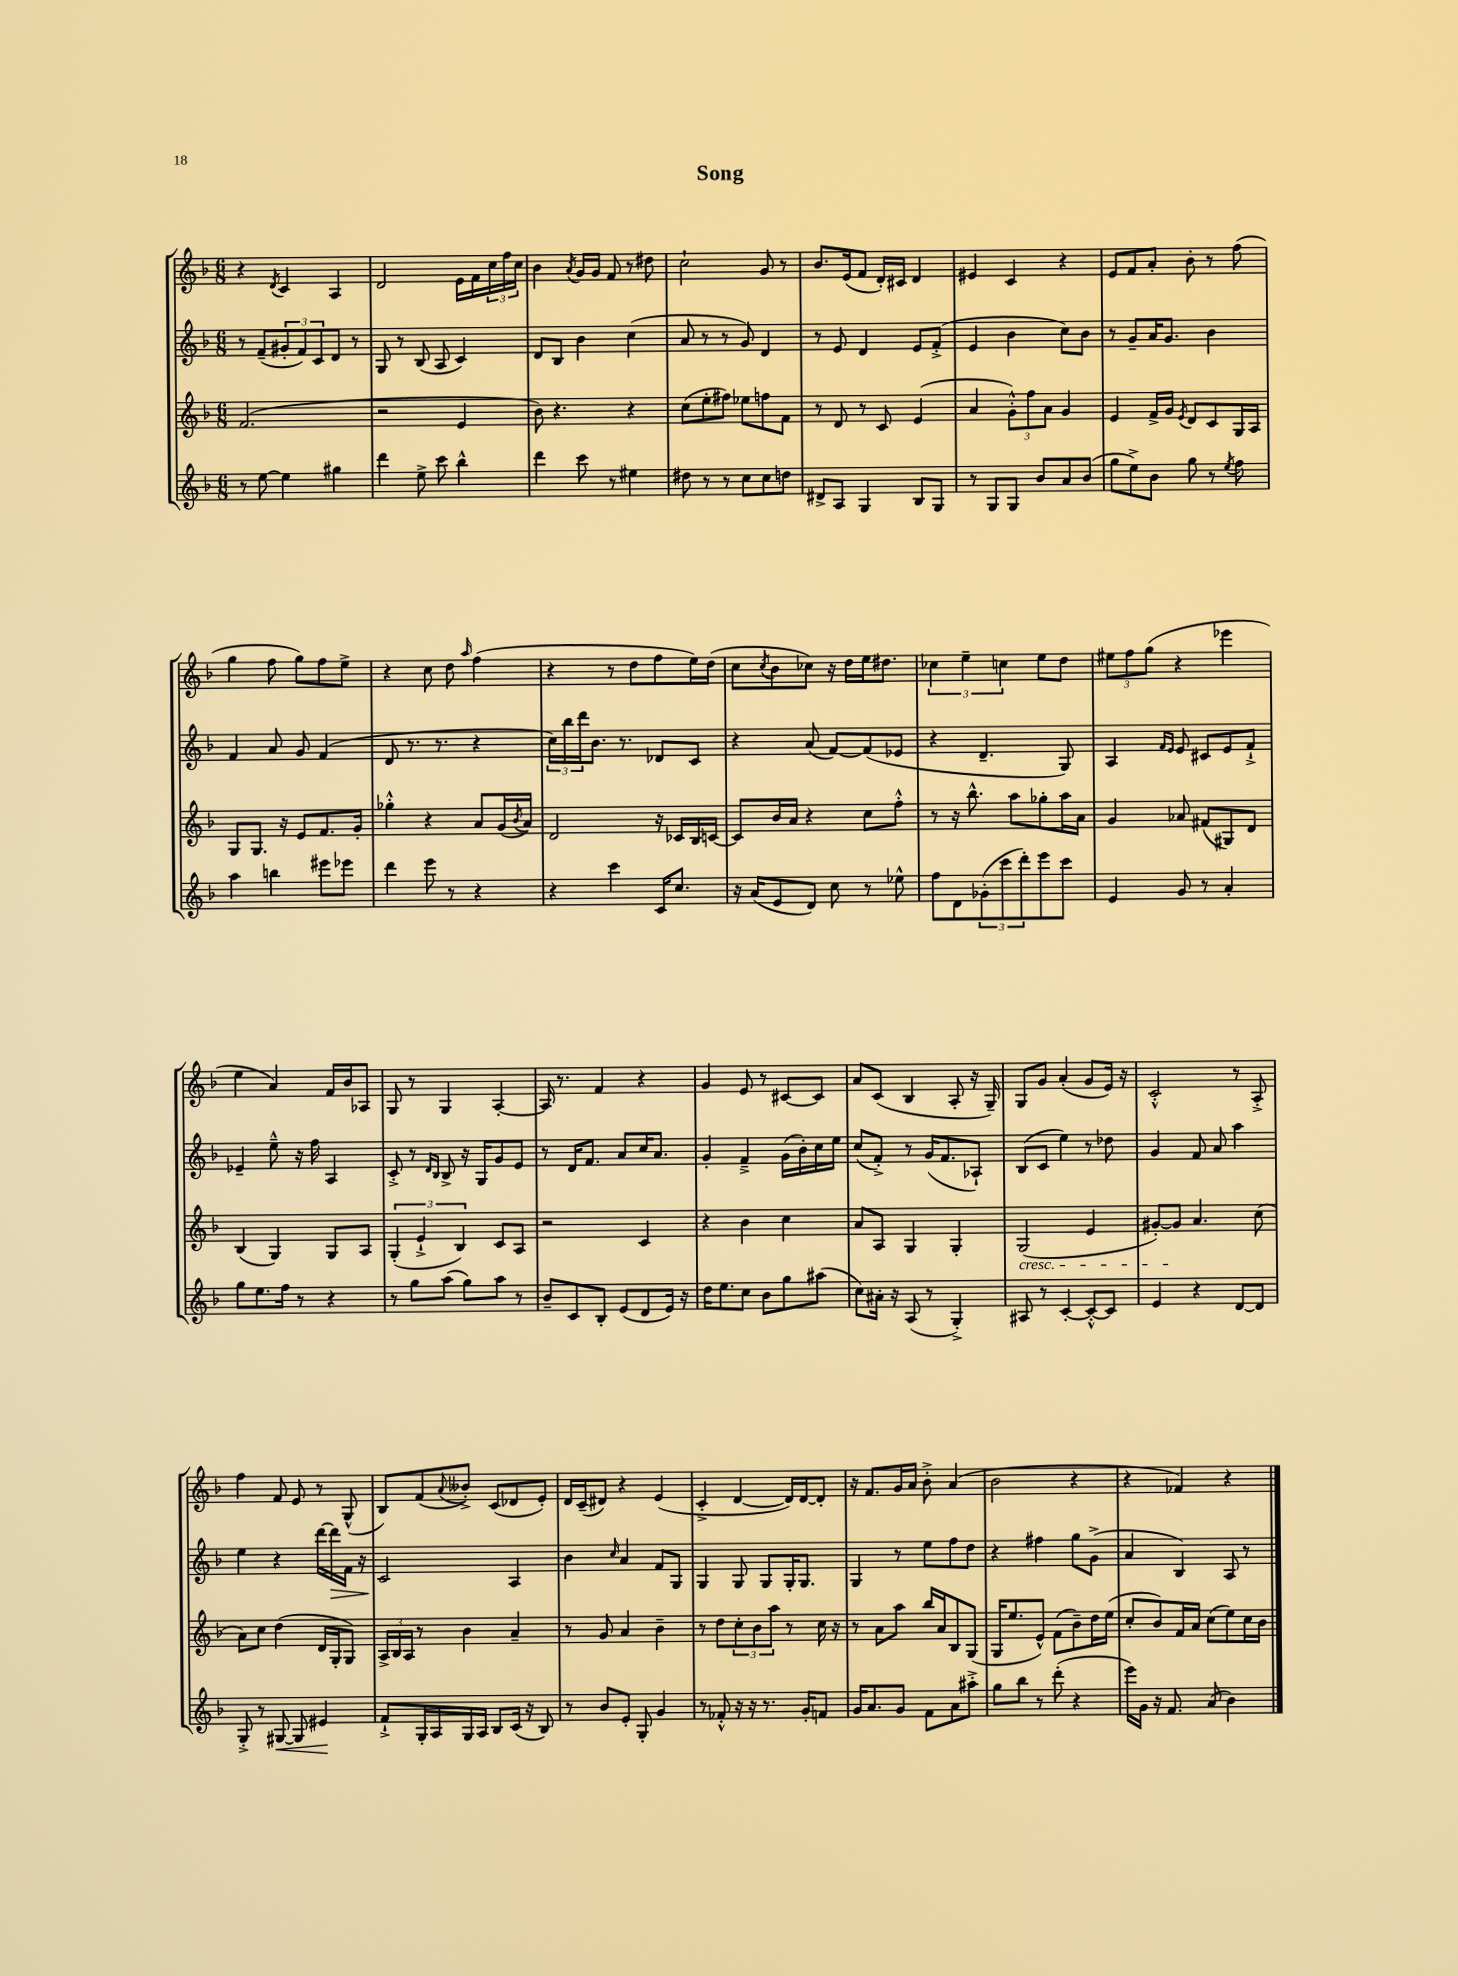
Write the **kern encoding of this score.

**kern	**kern	**kern	**kern
*staff4	*staff3	*staff2	*staff1
*clefG2	*clefG2	*clefG2	*clefG2
*k[b-]	*k[b-]	*k[b-]	*k[b-]
*M6/8	*M6/8	*M6/8	*M6/8
8r	(2.f	8r	4r
[8ee	.	(8f~	.
.	.	.	8qd
4ee]	.	12g#'	4c
.	.	12f)	.
.	.	12c	.
4gg#	.	8d	4A
.	.	8r	.
=	=	=	=
4ddd	2r	8G	2d
.	.	8r	.
8ee^	.	(8B-	.
8ccc	.	8A	.
4bb-^^	4e	4c)	16e
.	.	.	16f
.	.	.	24cc
.	.	.	24ff
.	.	.	24cc
=	=	=	=
4ddd	8b-)	8d	4b-
.	4.r	8B-	.
.	.	.	8qa
8ccc	.	4b-	16g
.	.	.	16g
8r	.	.	8f
4ee#	4r	(4cc	8r
.	.	.	8dd#
=	=	=	=
8dd#	(8cc	8a	2cc`
8r	8ee'	8r	.
8r	8ff#)	8r	.
8cc	8ee-	8g)	.
8cc	8ff	4d	8g
8dd	8f	.	8r
=	=	=	=
8d#^	8r	8r	8.b-
8A	8d	8e	.
.	.	.	(16e
4G	8r	4d	8f
.	8c	.	16d')
.	.	.	16c#
8B-	(4e	8e	4d
8G	.	(8f'^	.
=	=	=	=
8r	4a	4e	4e#
8G	.	.	.
8G	12g'^^)	4b-	4c
.	12ff	.	.
8b-	.	.	.
.	12a	.	.
8a	4g	8cc)	4r
(8b-	.	8b-	.
=	=	=	=
8gg	4e	8r	8e
8ee^)	.	8g~	8f
8b-	16f^	16a	8a'
.	16g	8.g	.
.	8qe	.	.
8gg	8d	.	8b-'
8r	8c	4b-	8r
8qee	.	.	.
8ff	16G	.	(8ff
.	16A	.	.
=	=	=	=
4aa	8G	4f	4gg
.	8.G	.	.
4bb	.	8a	8ff
.	16r	.	.
.	8e	8g	8gg)
8eee#	8.f	(4f	8ff
8eee-	.	.	8ee^
.	16g'	.	.
=	=	=	=
4ddd	4gg-'^^	8d	4r
.	.	8.r	.
8eee	4r	.	8cc
.	.	8.r	.
8r	.	.	8dd
.	.	.	16qqaa
4r	8a	4r	(4ff
.	(16g	.	.
.	8qb-	.	.
.	16a)	.	.
=	=	=	=
4r	2d	24cc)	4r
.	.	24bb-	.
.	.	24ddd	.
.	.	8.b-	.
4ccc	.	.	8r
.	.	8.r	.
.	.	.	8dd
16c	16r	8d-	8ff
8.cc	16c-	.	.
.	16B-	8c	16ee)
.	[16c	.	(16dd
=	=	=	=
16r	8c]	4r	8cc
(16a	.	.	.
.	.	.	8qcc
8e	16b-	.	8b-
.	16a	.	.
8d)	4r	(8a	8cc-)
8cc	.	[8f)	16r
.	.	.	16dd
8r	8cc	(8f]	16ee
.	.	.	8.dd#
8ee-^^	8ff'^^	8e-	.
=	=	=	=
8ff	8r	4r	6cc-
8d	16r	.	.
.	.	.	6ee~
.	8.bb-^^	.	.
(12g-'	.	4.d~	.
12ccc	.	.	6cc
.	8aa	.	.
12ddd')	.	.	.
8eee	8gg-'	.	8ee
8ccc	16aa	8G)	8dd
.	16a	.	.
=	=	=	=
4e	4g	4A	12ee#
.	.	.	12ff
.	.	.	(12gg
.	.	16qqf	.
.	.	16qqe	.
8g	8a-	8e	4r
8r	(8f#	8c#	.
4a'	8G#)	8e	4eee-
.	8d	8f`^	.
=	=	=	=
8gg	(4B-	4e-~	4ee
8.ee	.	.	.
.	4G)	8ee~^^	4a)
16ff	.	.	.
8r	.	16r	.
.	.	16ff	.
4r	8G	4A	16f
.	.	.	16b-
.	8A	.	8A-
=	=	=	=
8r	(6G'	8c'^	8G
8gg	.	8r	8r
.	6e`^	.	.
.	.	16qqd	.
.	.	16qqB-	.
(8aa	.	8B-^	4G
.	6B-)	.	.
8gg)	.	16r	.
.	.	16G	.
8aa	8c	8g	[4A'
8r	8A	8e	.
=	=	=	=
8b-~	2r	8r	16A]
.	.	.	8.r
8c	.	16d	.
.	.	8.f	.
8B-'	.	.	4f
(8e	.	8a	.
8d	4c	16cc	4r
.	.	8.a	.
16e)	.	.	.
16r	.	.	.
=	=	=	=
16dd	4r	4g'	4g
8.ee	.	.	.
8cc	4b-	4f~^	8e
8b-	.	.	8r
8gg	4cc	(16g	[8c#
.	.	16b-')	.
(8aa#	.	16cc	8c#]
.	.	16ee	.
=	=	=	=
8cc)	8a	(8cc	8a
16a#'	8A	8f'^)	(8c
16r	.	.	.
(8A	4G	8r	4B-
8r	.	(16g	.
.	.	8.f	.
4G'^)	4G'	.	8A'
.	.	8A-`)	16r
.	.	.	16G~)
=	=	=	=
8A#	(2G	(8B-	8G
8r	.	8c	8g
[4c'	.	4ee)	(4a'
8c'^^_	4e	8r	8g
8c]	.	8dd-	16e)
.	.	.	16r
=	=	=	=
4e	[8g#')	4g	2c'^^
.	8g#]	.	.
4r	4.a	8f	.
.	.	8a	.
[8d	.	4aa	8r
8d]	(8cc	.	8A'^
=	=	=	=
8G'^	8a)	4ee	4ff
8r	8cc	.	.
[8G#	(4dd	4r	8f
8G#]	.	.	8e
4e#	16d	[16ddd	8r
.	16G'	16ddd]	.
.	8G)	16f	(8G^^
.	.	16r	.
=	=	=	=
8f`^	24A^	2c	8B-)
.	24B-	.	.
.	24A	.	.
16G'	8r	.	(8f
16A	.	.	.
.	.	.	8qqa
16G	4b-	.	8b--'^)
16A	.	.	.
8B-	.	.	(8c
(16c	4a~	4A	8d-
16r	.	.	.
8B-)	.	.	8e')
=	=	=	=
8r	8r	4b-	16d
.	.	.	(16c~
8b-	8g	.	8d#)
.	.	16qqcc	.
8e'	4a	4a	4r
8G'	.	.	.
4g	4b-~	8f	(4e
.	.	8G	.
=	=	=	=
8r	8r	4G	4c'^
8f-'^^	8dd	.	.
16r	12cc'	8G	[4d
16r	.	.	.
.	12b-	.	.
8.r	.	8G	.
.	12aa	.	.
.	8r	16G'	16d])
16g'	.	8.G	[16d
8f	16cc	.	8d']
.	16r	.	.
=	=	=	=
16g	8r	4G	16r
8.a	.	.	8.f
.	8a	.	.
8g	8aa	8r	16g
.	.	.	16a
8f	16bb-	8ee	8b-'^
.	16a	.	.
8a	8B-	8ff	(4a
8aa#'^	(8G	8dd	.
=	=	=	=
8gg	16G	4r	2b-
.	8.ee	.	.
8bb-	.	.	.
8r	8e^^)	4ff#	.
(8ddd'	(8f	.	.
4r	8b-~)	8gg	4r
.	16dd	(8g^	.
.	(16ee	.	.
=	=	=	=
16eee)	8cc'	4a	4r
16g	.	.	.
16r	8b-)	.	.
8.f	.	.	.
.	16f	4B-)	4f-)
.	16a	.	.
(8a	(8cc	.	.
4b-)	8ee)	8A	4r
.	16cc	8r	.
.	16b-	.	.
==	==	==	==
*-	*-	*-	*-
